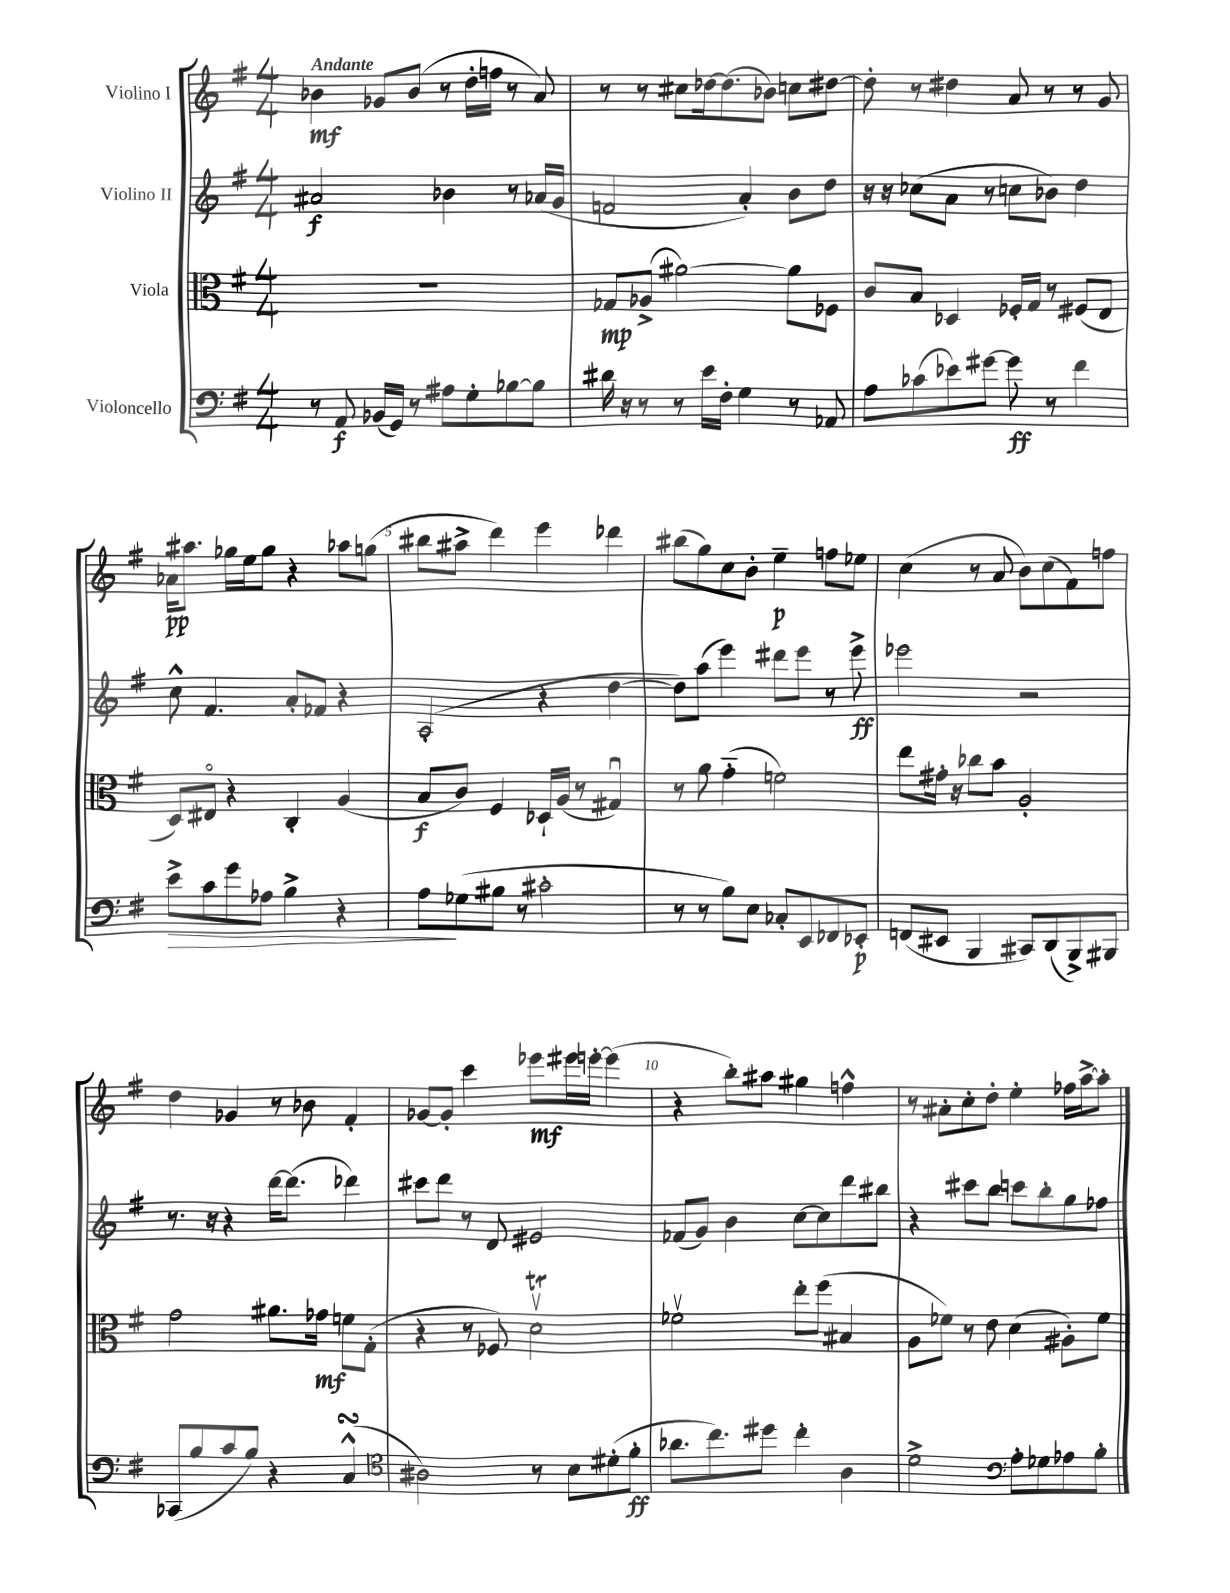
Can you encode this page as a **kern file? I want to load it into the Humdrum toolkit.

**kern	**kern	**kern	**kern
*staff4	*staff3	*staff2	*staff1
*clefF4	*clefC3	*clefG2	*clefG2
*k[f#]	*k[f#]	*k[f#]	*k[f#]
*M4/4	*M4/4	*M4/4	*M4/4
8r	1r	2a#	4b-
8AA	.	.	.
(16BB-	.	.	8g-
16GG)	.	.	.
8r	.	.	(8b-
8A#	.	4b-	8r
8G'	.	.	16dd'
.	.	.	16ff
[8B-	.	8r	8r
8B-]	.	(16a-	8a)
.	.	16g	.
=	=	=	=
16d#	8G-	2f	8r
16r	.	.	.
8r	(8A-^	.	8r
8r	[2a#)	.	8cc#
16e	.	.	[16dd-
16F#'	.	.	(8.dd-]
4G	.	4a')	.
.	.	.	8b-)
8r	8a#]	8b	8cc
8AA-	8F-	8dd	[8dd#
=	=	=	=
8A	8c	16r	8dd#']
.	.	16r	.
(8c-	8B	(8cc-	8r
8e-)	4D-	8a	4dd#
[8g#	.	8r	.
8g#]	16F-'	8cc	8a
.	16G	.	.
8r	8r	8b-)	8r
4f#	(8F#	4dd	8r
.	8E	.	8g
=	=	=	=
8e^	8D)	8cc^^	16a-
.	.	.	8.aa#
8c	8E#o	4.f#	.
8g	4r	.	16gg-
.	.	.	16ee
8A-	.	.	8gg-
4B^	4C'	8a'	4r
.	.	8f-	.
4r	(4A	4r	8aa-
.	.	.	(8gg
=	=	=	=
8A	8B	(2A'	8bb#
(8G-	8c)	.	8aa#^
8B#	4F#	.	4ddd)
8r	.	.	.
2c#'	16D-`	4r	4eee
.	(16A	.	.
.	8r	.	.
.	4G#u)	[4dd	4ddd-
=	=	=	=
8r	8r	8dd])	(8bb#
8r	8a	(8aa	8gg)
8B)	(4g'~	4eee)	8cc
8E	.	.	8b'
8C-'	2f)	8ddd#	4ee~
8EE	.	8eee	.
8FF-	.	8r	8ff
8EE-'	.	8eee^	8ee-
=	=	=	=
(8FF	8ee	2eee-	(4cc
8EE#	16g#'	.	.
.	16r	.	.
4BBB	8cc-	.	8r
.	8b	.	8a
8CC#)	2A'	2r	8b)
(8DD	.	.	(8cc
8BBB^)	.	.	8f#)
8BBB#	.	.	8ff
=	=	=	=
(8CC-	2g	8.r	4dd
8B	.	.	.
.	.	16r	.
8c	.	4r	4g-
8B)	.	.	.
4r	8.a#	[16ddd	8r
.	.	(8.ddd]	.
.	.	.	8b-
.	16g-	.	.
(4C^^	8f	4ddd-)	4f#'
.	(8G'	.	.
=	=	=	=
*clefC4	*	*	*
2A#)	4r	8ccc#	[8g-
.	.	8ddd	8g-']
.	8r	8r	4ccc
.	8F-)	8d	.
8r	2dv	2e#	8eee-
8B	.	.	16eee#
.	.	.	[16eee'
(8d#'	.	.	(4eee]
8f#'	.	.	.
=	=	=	=
8.a-	2f-v	(8f-	4r
.	.	8g)	.
8.cc)	.	.	.
.	.	4b	8bb')
8dd#	.	.	8aa#
4cc'	8ee'	[8cc	4gg#
.	(8ff#	8cc]	.
4A	4B#	8ddd	4ff^^
.	.	8bb#	.
=	=	=	=
2d^	8A	4r	8r
.	8f-)	.	8a#'
.	8r	8ccc#	8cc'
.	8e	8bb	8dd'
*clefF4	*	*	*
8A'	(4d	8ccc	4ee'
8G-	.	8bb'	.
8A-	8A#')	8gg	16ff-
.	.	.	[16aa^
8B'	8f-	8ff-	8aa']
==	==	==	==
*-	*-	*-	*-
